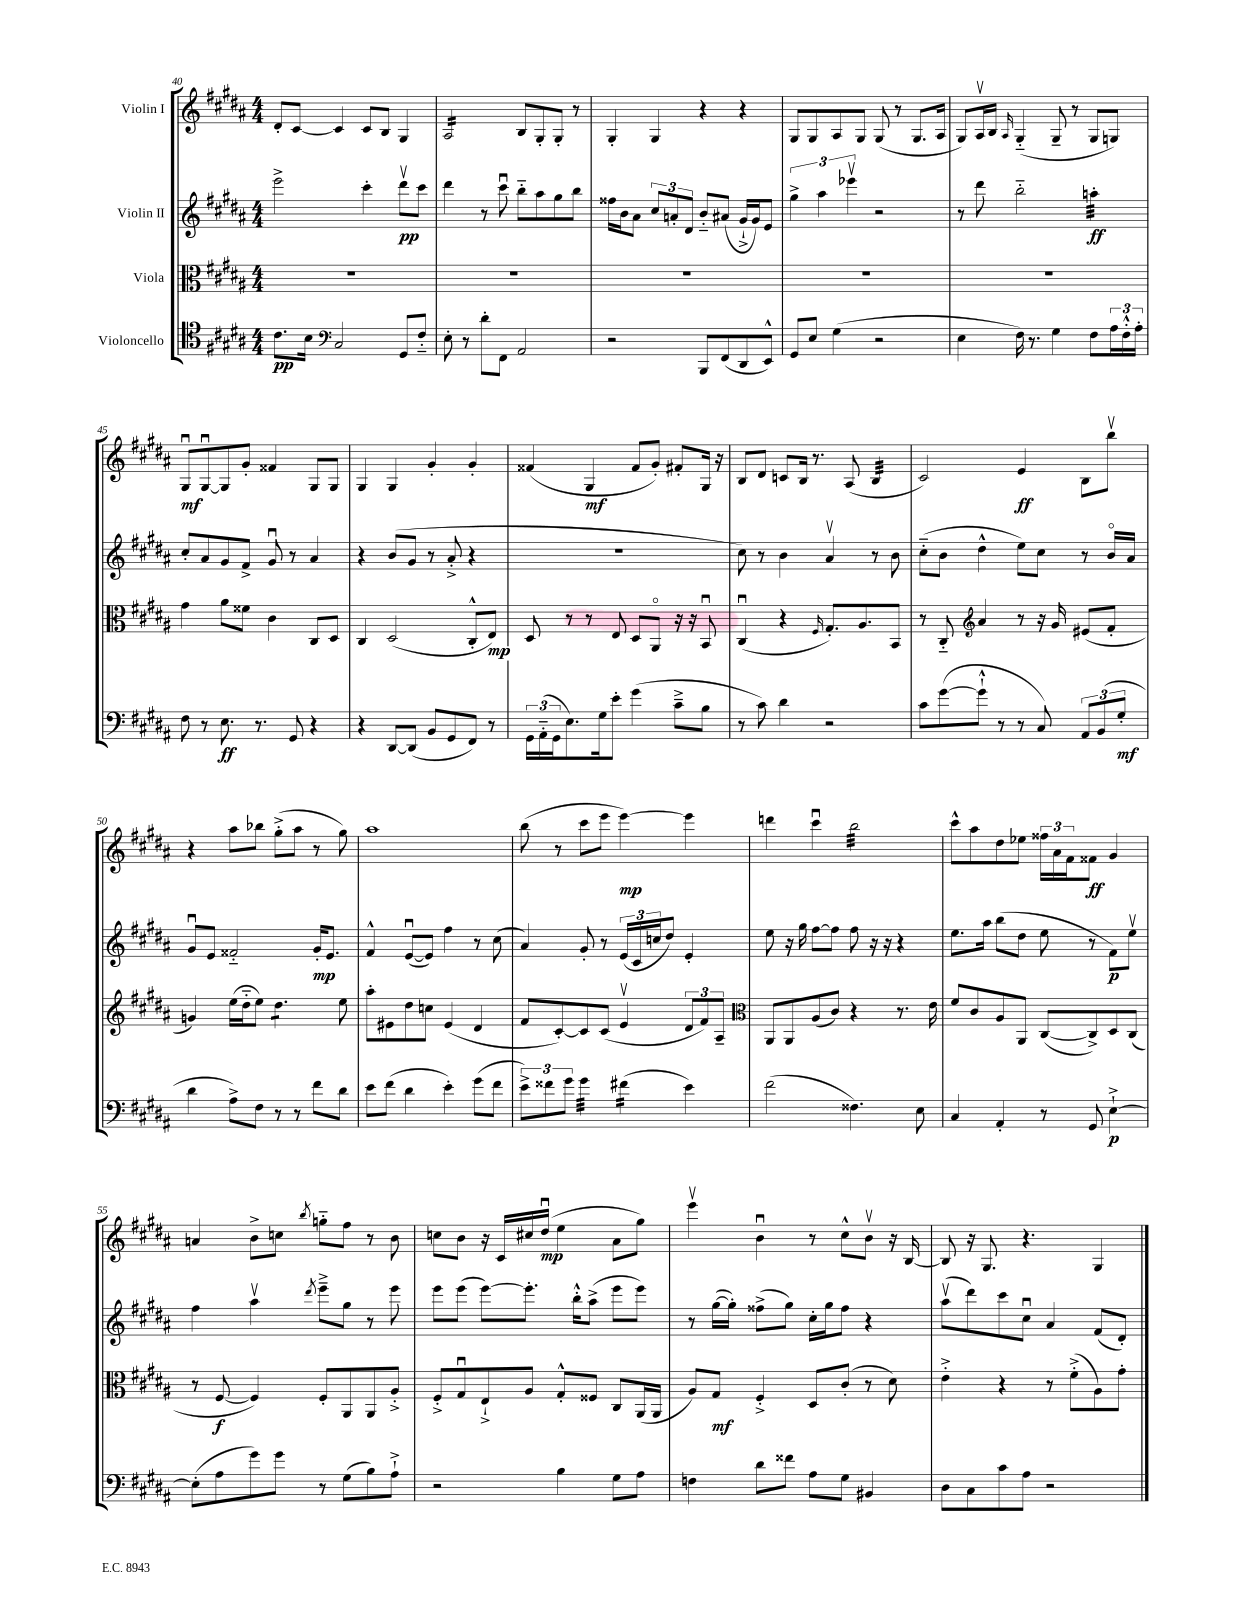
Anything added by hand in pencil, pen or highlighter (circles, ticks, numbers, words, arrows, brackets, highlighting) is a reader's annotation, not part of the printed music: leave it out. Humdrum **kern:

**kern	**kern	**kern	**kern
*staff4	*staff3	*staff2	*staff1
*clefC4	*clefC3	*clefG2	*clefG2
*k[f#c#g#d#a#]	*k[f#c#g#d#a#]	*k[f#c#g#d#a#]	*k[f#c#g#d#a#]
*M4/4	*M4/4	*M4/4	*M4/4
8.c#	1r	2eee^	8d#'
.	.	.	[8c#
16B	.	.	.
*clefF4	*	*	*
2C#	.	.	4c#]
.	.	4ccc#'	8c#
.	.	.	8B
8GG#	.	8ddd#v	4G#
8F#'~	.	8ccc#	.
=	=	=	=
8E'	1r	4ddd#	2A#
8r	.	.	.
8d#'	.	8r	.
8FF#	.	8ccc#u	.
2AA#	.	8bb'~	8B
.	.	8aa#	8G#'
.	.	8gg#	8G#'
.	.	8bb	8r
=	=	=	=
2r	1r	16ff##	4G#'
.	.	16b	.
.	.	8a#	.
.	.	12cc#	4G#
.	.	12a'	.
.	.	12d#	.
8BBB	.	8b'~	4r
(8FF#	.	(8a#	.
8DD#	.	16g#`^	4r
.	.	16g#)	.
8EE^^)	.	8e	.
=	=	=	=
8GG#	1r	6gg#^	8G#
8E	.	.	8G#
.	.	6aa#	.
(4G#	.	.	8A#
.	.	6eee-v	.
.	.	.	8G#
2r	.	2r	(8G#
.	.	.	8r
.	.	.	8.G#
.	.	.	16A#
=	=	=	=
4E	1r	8r	8G#)
.	.	8ddd#	16A#v
.	.	.	16B
.	.	.	16qqA#
16F#)	.	2bb'~	(4G#'~
8.r	.	.	.
4G#	.	.	8G#~
.	.	.	8r
8F#	.	4aa'	8G#
24A#	.	.	8G)
24F#'^^	.	.	.
24A#'	.	.	.
=	=	=	=
8F#	4g#	8cc#'	8G#u
8r	.	8a#	[8G#u
8.E	8a#	8g#	8G#]
.	8f##	8f#^	8g#'
8.r	.	.	.
.	4c#	8g#u	4f##
8GG#	.	8r	.
4r	8C#	4a#	8G#
.	8D#	.	8G#
=	=	=	=
4r	4C#	4r	4G#
[8DD#	(2D#	(8b	4G#
(8DD#]	.	8g#	.
8BB	.	8r	4g#'
8GG#	.	8a#'^	.
8FF#)	8C#'^^	4r	4g#'
8r	8E)	.	.
=	=	=	=
24GG#	8D#	1r	(4f##
(24AA#'~	.	.	.
24GG#	.	.	.
8.E)	8r	.	.
.	8r	.	4G#
16G#	.	.	.
8e'	8E	.	.
(4g#	8D#	.	8f##
.	8AA#o	.	8g#')
8c#~^	16r	.	8f#'
.	16r	.	.
8B	8BBu	.	16G#
.	.	.	16r
=	=	=	=
8r	(4C#u	8cc#)	8B
8c#)	.	8r	8d#
4d#	4r	4b	8c
.	.	.	16B
.	.	.	8.r
.	16qqF#	.	.
2r	8.G#')	4a#v	.
.	.	.	(8A#
.	8.A#	.	.
.	.	8r	4B
.	8BB	8b	.
=	=	=	=
8c#	8r	(8cc#'~	2c#)
([8g#	8C#'~	8b	.
*	*clefG2	*	*
8g#`^^]	4a#	4dd#^^	.
8r	.	.	.
8r	8r	8ee)	4e
8C#)	16r	8cc#	.
.	16g#	.	.
12AA#	(8e#	8r	8B
(12BB	.	.	.
.	8f#'	16bo	8bbv
12G#'	.	.	.
.	.	16a#	.
=	=	=	=
4d#	4g)	8g#u	4r
.	.	8e	.
8A#^)	(16ee	2f##'~	8aa#
.	16dd#'~	.	.
8F#	8ee)	.	8bb-
8r	4.dd#	.	(8gg#'^
8r	.	.	8aa#
8f#	.	16g#'	8r
.	.	8.e	.
8d#	8ee	.	8gg#)
=	=	=	=
8e	8aa#'	4f#^^	1aa#
(8f#	8e#	.	.
4d#	8dd#	([8eu	.
.	8cc	8e])	.
4e')	(4e#	4ff#	.
(8g#	4d#	8r	.
8f#	.	(8cc#	.
=	=	=	=
12e^)	8f#	4a#)	(8bb
12f##	.	.	.
.	[8c#')	.	8r
12g#	.	.	.
4g#	8c#]	8g#'	8ccc#
.	(8c#	8r	8eee
(4f#	4ev	(24e	[4eee)
.	.	24c#	.
.	.	24cc	.
.	.	8dd#)	.
4e)	12d#	4e'	4eee]
.	12f#)	.	.
.	12A#~	.	.
=	=	=	=
*	*clefC3	*	*
(2f#	8AA#	8ee	4ddd
.	8AA#	16r	.
.	.	16gg#	.
.	(8A#	[8ff#	4ccc#u
.	8c#)	8ff#]	.
4.F##)	4r	8ff#	2bb
.	.	16r	.
.	.	16r	.
.	8.r	4r	.
8E	.	.	.
.	16e	.	.
=	=	=	=
4C#	8f#	8.ee	8ccc#^^
.	8c#	.	8aa#
.	.	16aa#	.
4AA#'	8A#	(8bb	8dd#
.	8AA#	8dd#	8ee-
8r	([8C#	8ee	24ff##
.	.	.	24a#
.	.	.	24f#
8GG#	8C#^])	8r	8f##
[4E`^	8D#	8f#)	4g#
.	(8C#	8eev	.
=	=	=	=
(8E']	8r	4ff#	4a
8A#	[8F#	.	.
8g#)	4F#])	4aa#v	8b^
8g#	.	.	8cc
.	.	8qddd#	8qbb
8r	8F#'	8eee~^	8gg'~
(8G#	8AA#	8gg#	8ff#
8B)	8AA#	8r	8r
8A#`^	8A#'^	8eee	8b
=	=	=	=
2r	8F#'^	8eee	8cc
.	8G#u	(8eee	8b
.	8E`^	[8eee)	16r
.	.	.	16c#
.	8A#	8.eee']	16cc#
.	.	.	(16dd#u
4B	8G#'^^	.	4ee
.	.	16bb'^^	.
.	8F##	(8aa#^	.
8G#	8C#	8eee	8a#
8A#	(16AA#	8eee)	8gg#)
.	16AA#	.	.
=	=	=	=
4F	8A#)	8r	4eeev
.	8G#	([16gg#	.
.	.	16gg#'])	.
8d#	4F#'^	(8ff##^	4bu
8f##	.	8gg#)	.
8A#	8D#	16cc#'	8r
.	.	16gg#	.
8G#	(8c#'	8ff##	8cc#^^
4BB#	8r	4r	8bv
.	8d#)	.	16r
.	.	.	[16B
=	=	=	=
8D#	4e'^	(8aa#v	8B]
8C#	.	8ddd#)	16r
.	.	.	8.G#
8c#	4r	8ccc#	.
8A#	.	8cc#u	4.r
2r	8r	4a#	.
.	(8f#'^	.	.
.	8A#)	(8f#	4G#
.	8g#'	8d#')	.
==	==	==	==
*-	*-	*-	*-
